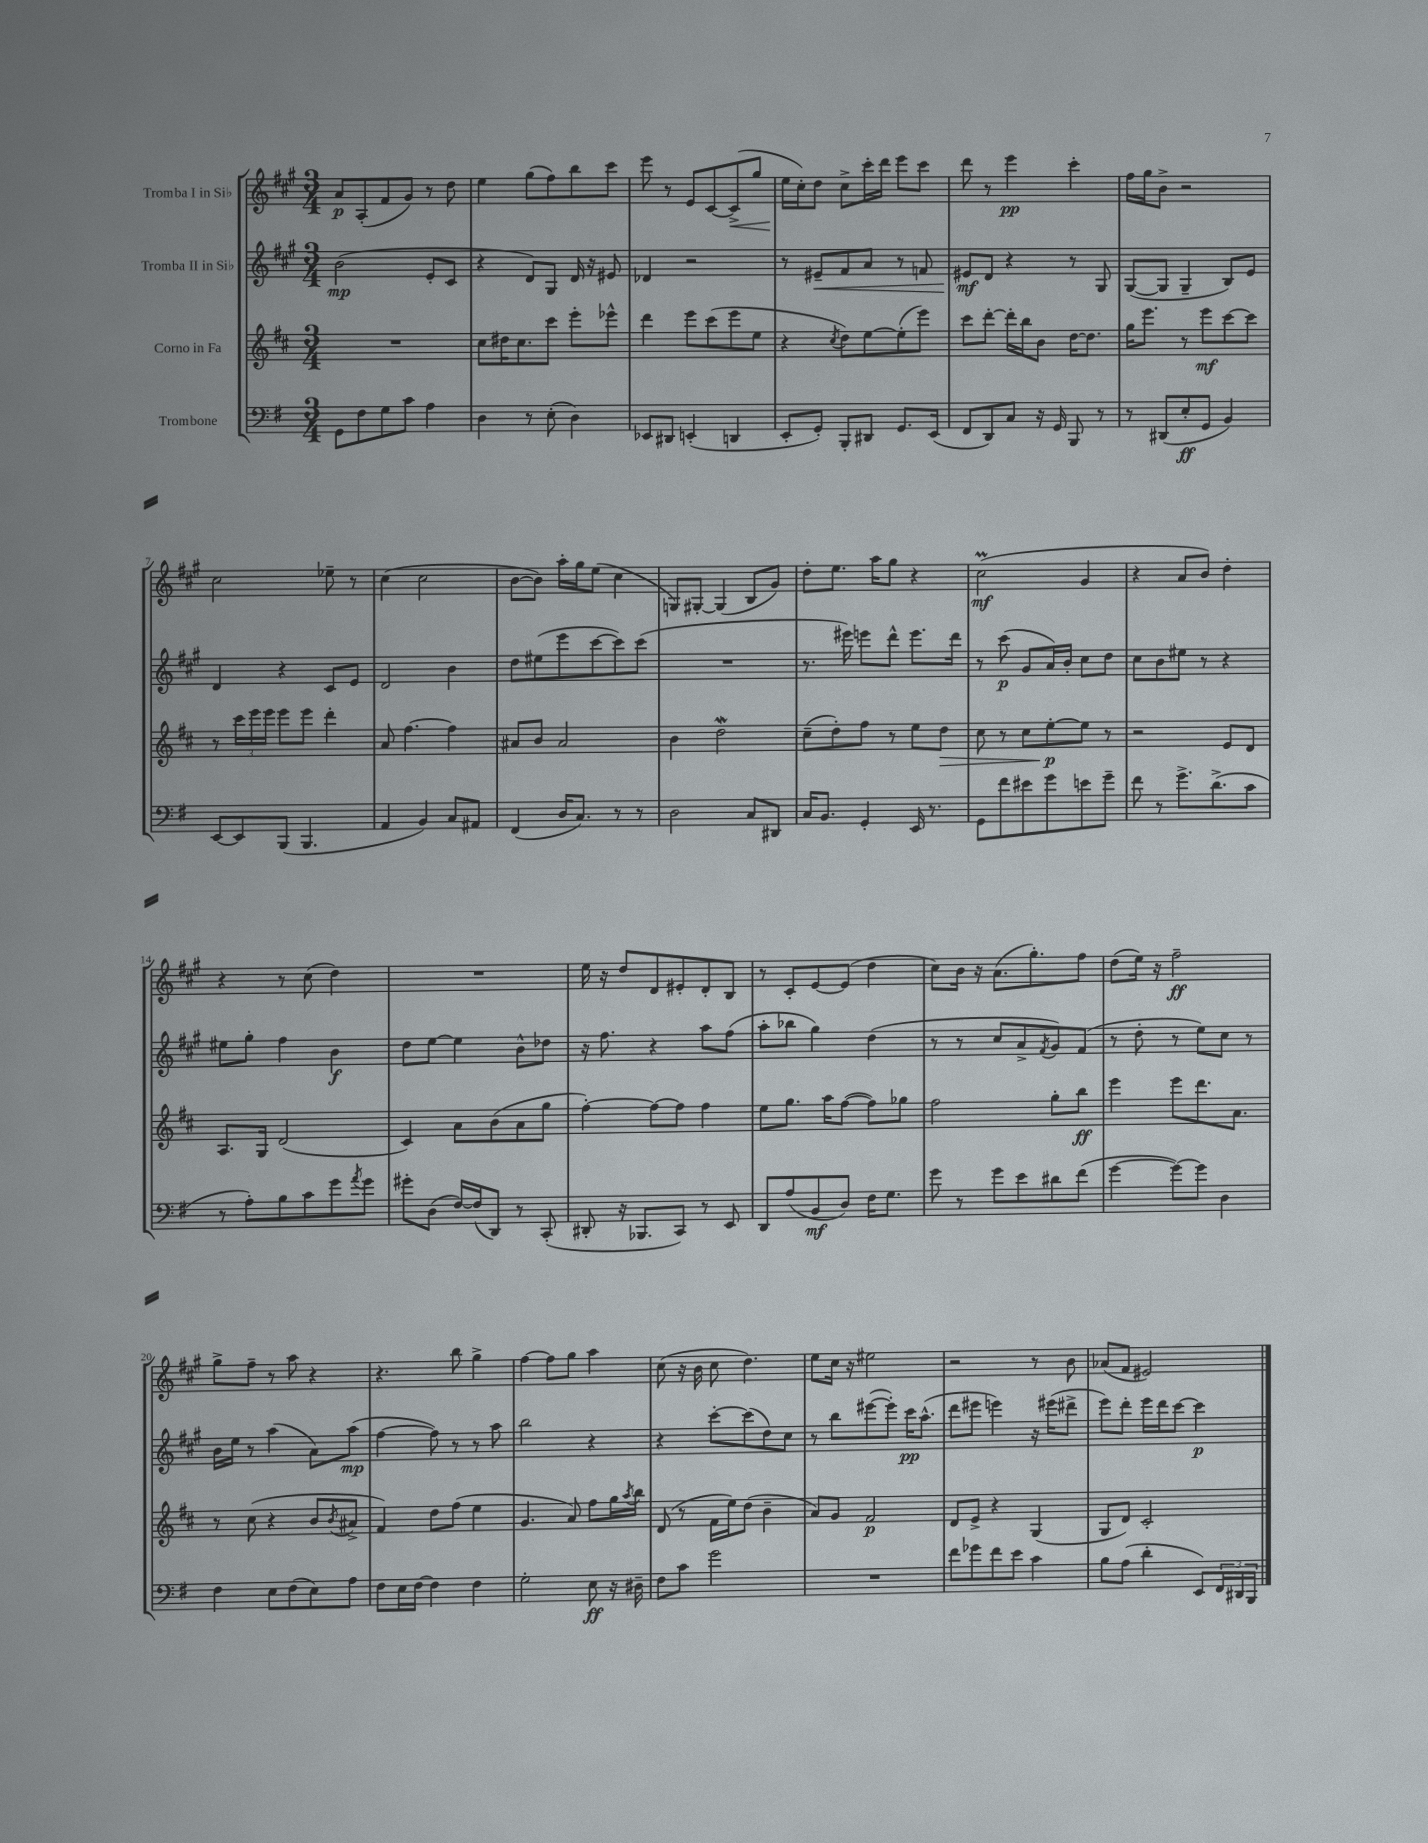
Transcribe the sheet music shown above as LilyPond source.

<<
\new StaffGroup <<
\new Staff = "s0" \with { instrumentName = "Tromba I in Sib" } {
    \clef treble \key a \major \numericTimeSignature \time 3/4
    a'8\p a8-.( fis'8 gis'8) r8 d''8 |
    e''4 gis''8( fis''8) b''8 cis'''8 |
    e'''8 r8 e'8 cis'8~ cis'8->\<( gis''8 |
    e''16\! cis''16-.) d''8 cis''8-> cis'''16-. d'''16 e'''8 cis'''8 |
    d'''8 r8 e'''4\pp cis'''4-. |
    fis''16 gis''16 b'8-> r2 |
    cis''2 ees''8-- r8 |
    cis''4( cis''2 |
    b'8~ b'8) a''16-. gis''16 e''8( cis''4 |
    g8) gis8~-. gis4( b8 gis'8) |
    d''8-. e''8. a''16 gis''8 r4 |
    cis''2\prall\mf( gis'4 |
    r4 a'8 b'8) d''4-. |
    r4 r8 cis''8( d''4) |
    R2. |
    e''16 r16 d''8 d'8 eis'8-. d'8-. b8 |
    r8 cis'8-. e'8~ e'8( d''4 |
    cis''8) b'16 r16 a'8.( gis''8.-.) fis''8 |
    d''8( e''16) r16 fis''2--\ff |
    gis''8-> fis''8-- r8 a''8 r4 |
    r4. b''8 gis''4-> |
    fis''4~ fis''8 gis''8 a''4 |
    cis''8( r16 b'16 cis''8 d''4.) |
    e''8 cis''16 r16 eis''2 |
    r2 r8 b'8 |
    aes'8( fis'8 eis'2) \bar "|." |
}
\new Staff = "s1" \with { instrumentName = "Tromba II in Sib" } {
    \clef treble \key a \major \numericTimeSignature \time 3/4
    b'2\mp( e'8-. cis'8 |
    r4 d'8) gis8 d'16 r16 eis'8 |
    des'4 r2 |
    r8 eis'8--\< fis'8 a'8 r8 f'8 |
    eis'8\mf\! d'8 r4 r8 gis8 |
    gis8~( gis8 gis4-- b8) e'8 |
    d'4 r4 cis'8 e'8 |
    d'2 b'4 |
    d''8 eis''8( e'''8 cis'''8~ cis'''8) cis'''8( |
    R2. |
    r8. eis'''16) e'''8 d'''8-^ e'''8. d'''16 |
    r8 cis'''8\p( gis'8 a'16) b'16-. cis''8 d''8 |
    cis''8 b'8 eis''8 r8 r4 |
    eis''8 gis''8-. fis''4 b'4\f |
    d''8 e''8~ e''4 b'8-^ des''8 |
    r16 fis''8. r4 a''8 fis''8( |
    a''8-. bes''8 gis''4) d''4( |
    r8 r8 cis''8 a'8-> \acciaccatura { fis'8 } gis'8) fis'8( |
    r8 d''8-. r8 e''8) cis''8 r8 |
    b'16 e''16 r8 a''4( a'8) a''8\mp( |
    fis''4~ fis''8) r8 r8 a''8 |
    b''2 r4 |
    r4 cis'''8~-. cis'''8( d''8) cis''8 |
    r8 b''8 eis'''8~( eis'''8-.) cis'''16\pp a''8.-^( |
    d'''8 eis'''8 e'''4) r16 eis'''16( dis'''8-> |
    e'''8) d'''8-. e'''16 d'''16 cis'''8~ cis'''4\p \bar "|." |
}
\new Staff = "s2" \with { instrumentName = "Corno in Fa" } {
    \clef treble \key d \major \numericTimeSignature \time 3/4
    R2. |
    cis''8 dis''16 cis''8. cis'''8 e'''8-. ees'''8-^ |
    d'''4 e'''8 cis'''8( e'''8 e''8 |
    r4 \acciaccatura { cis''8 } d''8) e''8~ e''8-.( e'''8) |
    cis'''8 d'''8~-. d'''16-. b''16 b'8 d''16~ d''8. |
    g''16 e'''8. r8 e'''8\mf cis'''8~ cis'''8 |
    r8 \tuplet 3/2 { cis'''16 e'''16 e'''16 } e'''8 e'''8 d'''4-. |
    a'8 fis''4.~ fis''4 |
    ais'8 b'8 ais'2 |
    b'4 d''2\mordent |
    cis''8--( d''8-.) fis''8 r8 e''8 d''8\> |
    cis''8 r8 cis''8 e''8~-.\p\! e''8 r8 |
    r2 e'8 d'8 |
    a8. g16 d'2( |
    cis'4) a'8 b'8( a'8 g''8 |
    fis''4~-.) fis''8~ fis''8 fis''4 |
    e''8 g''8. a''16 fis''8~( fis''8) ges''8 |
    fis''2 g''8-. b''8\ff |
    e'''4 e'''8 d'''8. a'8. |
    r8 cis''8( r4 b'8 \acciaccatura { b'8 } ais'8-> |
    fis'4) d''8 fis''8( e''4 |
    g'4. a'8) fis''8 g''16 \acciaccatura { a''8 } b''16 |
    d'8( r8 fis'16 e''16) d''8( b'4-- |
    a'8) g'8 fis'2\p |
    d'8 e'8-> r4 g4( |
    g8 d'8) cis'2-. \bar "|." |
}
\new Staff = "s3" \with { instrumentName = "Trombone" } {
    \clef bass \key g \major \numericTimeSignature \time 3/4
    g,8 fis8 g8 c'8 a4 |
    d4 r8 e8-.( d4) |
    ees,8 dis,8 e,4-.( d,4 |
    e,8-. g,8-.) b,,8-. dis,8 g,8. e,16( |
    fis,8 d,8) c8 r16 g,16 b,,8 r8 |
    r8 dis,8( e8-.\ff g,8 b,4) |
    e,8~ e,8 b,,8( b,,4. |
    a,4 b,4) c8 ais,8 |
    fis,4( d16 c8.) r8 r8 |
    d2 c8 dis,8 |
    c16 b,8. g,4-. e,16 r8. |
    g,8 fis'8 eis'8 g'8 e'8 g'8-- |
    fis'8 r8 g'8.-> d'8.->( c'8 |
    r8 a8-.) b8 c'8 g'8 \acciaccatura { a'8 } g'8 |
    gis'8-. d8( fis16~) fis16( d,8) r8 c,8-.( |
    dis,8-. r16 bes,,8. c,8) r8 e,8 |
    d,8 a8( b,8\mf d8) fis16 g8. |
    g'8 r8 g'8 e'8 dis'8 fis'8( |
    g'4~ g'8~) g'8 d4 |
    fis4 e8 fis8( e8) a8 |
    fis8 e16 fis16~ fis4 fis4 |
    g2-. e8\ff r16 dis16-- |
    fis8 c'8 g'2 |
    R2. |
    fis'8 ges'8 fis'8 e'8 c'4 |
    b8 a8( d'4-. e,8) \tuplet 3/2 { fis,16 dis,16 b,,16 } \bar "|." |
}
>>
>>
